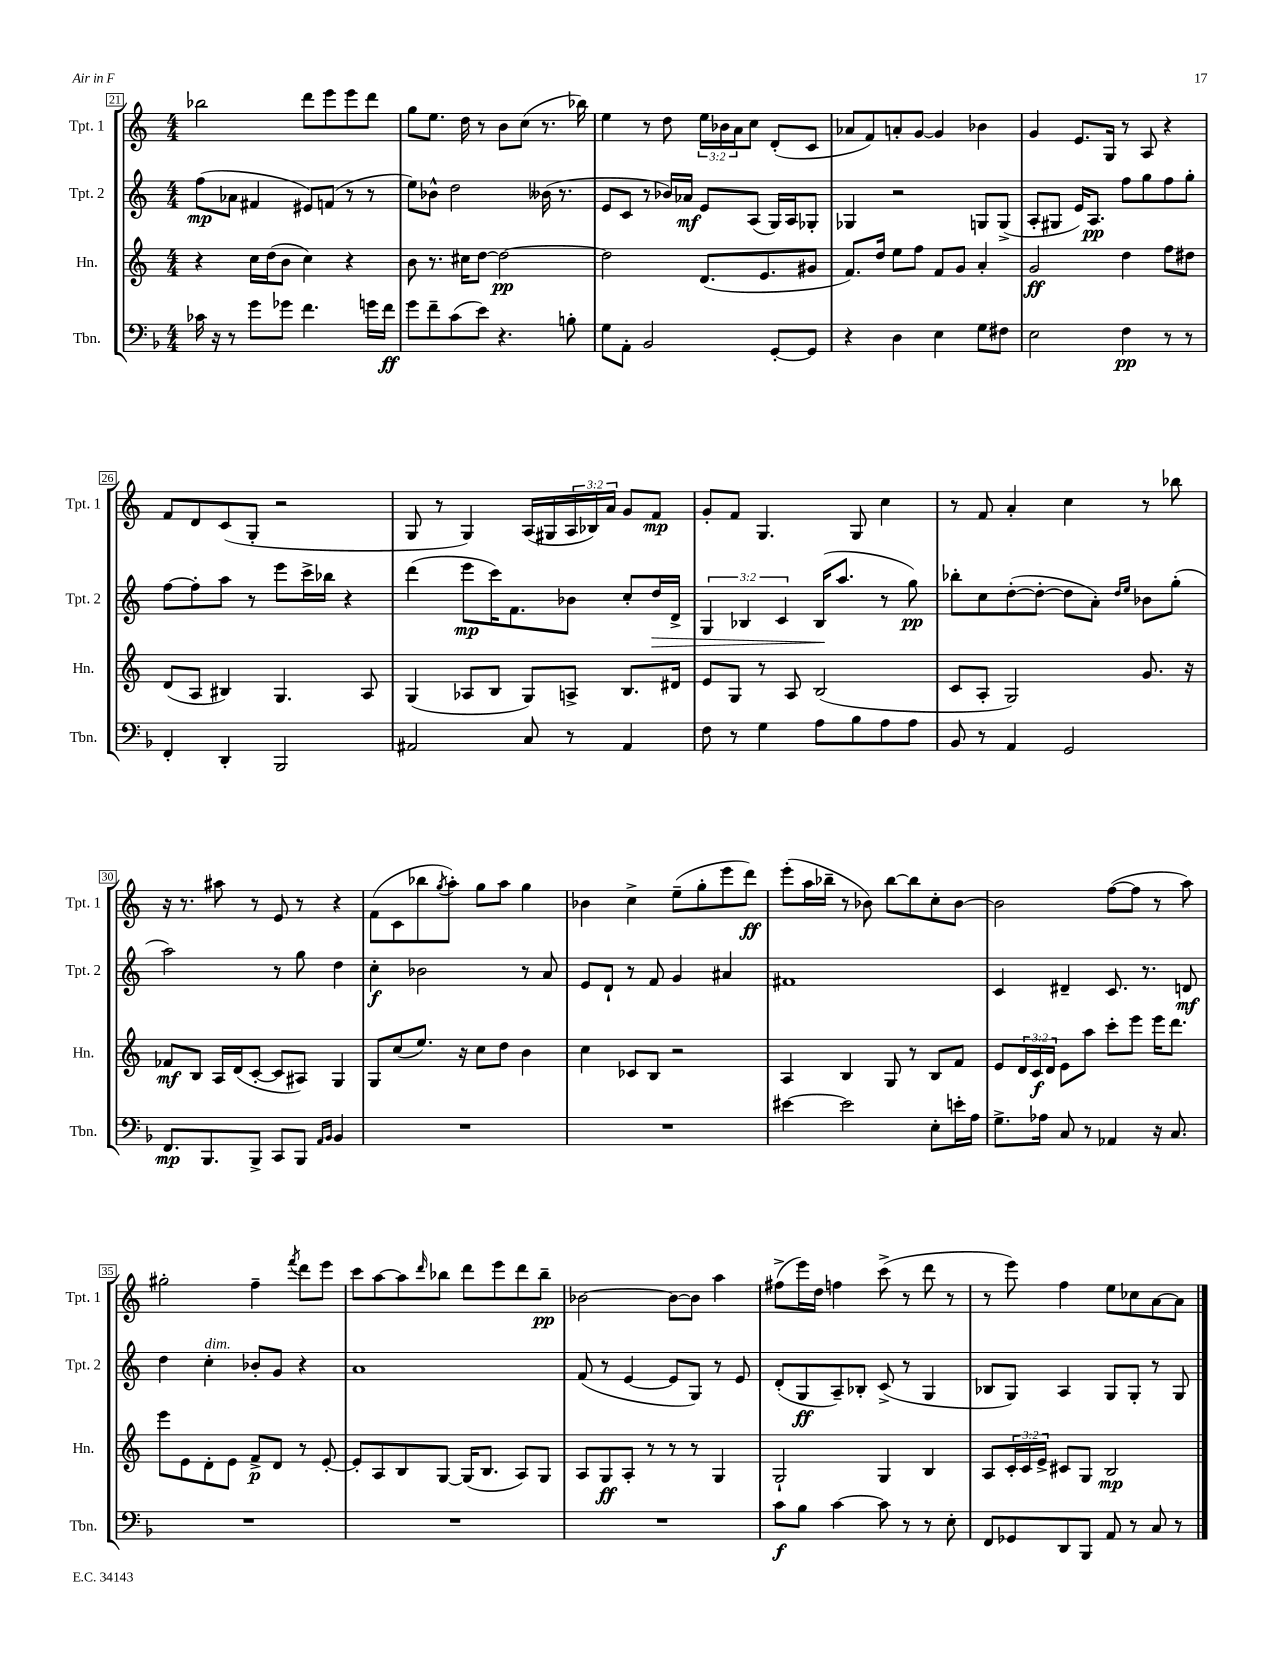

**kern	**kern	**kern	**kern
*staff4	*staff3	*staff2	*staff1
*clefF4	*clefG2	*clefG2	*clefG2
*k[b-]	*k[]	*k[]	*k[]
*M4/4	*M4/4	*M4/4	*M4/4
16c-	4r	(8ff	2bb-
16r	.	.	.
8r	.	8a-	.
8g	16cc	4f#	.
.	(16dd	.	.
8g-	8b	.	.
4.f	4cc)	8e#)	8ddd
.	.	(8f	8eee
.	4r	8r	8eee
16g	.	8r	8ddd
16f	.	.	.
=	=	=	=
8g	8b	8ee)	8gg
8f~	8.r	8b-^^	8.ee
(8c	.	2dd	.
.	16cc#	.	16dd
8e)	[8dd	.	8r
4.r	2dd_	.	8b
.	.	.	(8cc
.	.	(16b--	8.r
.	.	8.r	.
8B'	.	.	.
.	.	.	16bb-)
=	=	=	=
8G	2dd]	8e	4ee
8AA'	.	8c	.
2BB-	.	8r	8r
.	.	16b-)	8dd
.	.	16a-	.
.	(8.d	8e	24ee
.	.	.	24b-
.	.	.	24a
.	.	(8A	8cc
.	8.e	.	.
[8GG'	.	16G)	(8d'
.	.	16A	.
8GG]	8g#	8G-'	8c
=	=	=	=
4r	8.f)	4G-	8a-
.	.	.	8f)
.	16dd	.	.
4D	8ee	2r	8a'
.	8ff	.	[8g
4E	8f	.	4g]
.	8g	.	.
8G	4a'	8G	4b-
8F#	.	(8G^	.
=	=	=	=
2E	2g	8A'	4g
.	.	8G#	.
.	.	16e)	8.e
.	.	8.A	.
.	.	.	16G
4F	4dd	8ff	8r
.	.	8gg	8A
8r	8ff	8ff	4r
8r	8dd#	8gg'	.
=	=	=	=
4FF'	(8d	[8ff	8f
.	8A	8ff']	8d
4DD'	4B#)	8aa	(8c
.	.	8r	8G'
2BBB-	4.G	8eee	2r
.	.	16ccc^	.
.	.	16bb-	.
.	.	4r	.
.	8A	.	.
=	=	=	=
2AA#	(4G	(4ddd	8G
.	.	.	8r
.	8A-	8eee	4G)
.	8B	16ccc)	.
.	.	8.f	.
8C	8G)	.	(16A
.	.	.	16G#
8r	8A^	8b-	24A
.	.	.	24B-)
.	.	.	24a
4AA#	8.B	8cc'	8g
.	.	16dd	8f
.	16d#	16d^	.
=	=	=	=
8F	8e	6G	8g'
8r	8G	.	8f
.	.	6B-	.
4G	8r	.	4.G
.	.	6c	.
.	8A	.	.
8A	(2B	(16B-	.
.	.	8.aa	.
8B-	.	.	8G
8A	.	8r	4cc
8A	.	8gg)	.
=	=	=	=
8BB-	8c	8bb-'	8r
8r	8A'	8cc	8f
4AA	2G)	([8dd'	4a'
.	.	8dd'_	.
2GG	.	8dd]	4cc
.	.	8a')	.
.	.	16qqdd	.
.	.	16qqee	.
.	8.g	8b-	8r
.	.	(8gg'	8bb-
.	16r	.	.
=	=	=	=
8.FF	8f-	2aa)	16r
.	.	.	8.r
.	8B	.	.
8.BBB-	.	.	.
.	16A	.	8aa#
.	(16d	.	.
8BBB-^	[8c'	.	8r
8CC	8c]	8r	8e
8BBB-	8A#)	8gg	8r
16qqAA	.	.	.
16qqBB-	.	.	.
4BB-	4G	4dd	4r
=	=	=	=
1r	8G	4cc'	(8f
.	(8cc	.	8c
.	8.ee)	2b-	8bb-
.	.	.	8qgg
.	.	.	8aa')
.	16r	.	.
.	8cc	.	8gg
.	8dd	.	8aa
.	4b	8r	4gg
.	.	8a	.
=	=	=	=
1r	4cc	8e	4b-
.	.	8d`	.
.	8c-	8r	4cc^
.	8B	8f	.
.	2r	4g	(8ee~
.	.	.	8gg'
.	.	4a#	8eee
.	.	.	8ddd)
=	=	=	=
[4e#	4A	1f#	(8eee'
.	.	.	16aa
.	.	.	16bb-~
2e#]	4B	.	8r
.	.	.	8b-)
.	8G	.	[8bb-
.	8r	.	8bb-]
8E'	8B	.	8cc'
16e'	8f	.	[8b-
16A	.	.	.
=	=	=	=
8.G^	8e	4c	2b-]
.	24d	.	.
.	24c	.	.
16A-	.	.	.
.	24d	.	.
8C	8e	4d#~	.
8r	8aa	.	.
4AA-	8ccc'	8.c	([8ff
.	8eee	.	8ff]
.	.	8.r	.
16r	16eee	.	8r
8.C	8.ddd	.	.
.	.	8d	8aa)
=	=	=	=
1r	8eee	4dd	2gg#'
.	8e	.	.
.	8d'	4cc'	.
.	8e	.	.
.	8f^	8b-'	4ff~
.	8d	8g	.
.	.	.	8qfff
.	8r	4r	8ddd
.	[8e'	.	8eee
=	=	=	=
1r	8e']	1a	8ccc
.	8A	.	[8aa
.	8B	.	8aa]
.	.	.	16qqddd
.	[8G	.	8bb-
.	(16G]	.	8ddd
.	8.B	.	.
.	.	.	8eee
.	8A)	.	8ddd
.	8G	.	8bb-~
=	=	=	=
1r	8A	(8f	[2b-
.	8G	8r	.
.	8A'	[4e	.
.	8r	.	.
.	8r	8e]	8b-_
.	8r	8G)	8b-]
.	4G	8r	4aa
.	.	8e	.
=	=	=	=
8c	2G`	(8d'	(8ff#^
8B-	.	8G	16eee)
.	.	.	16dd
[4c	.	8A~)	4ff
.	.	8B-'	.
8c]	4G	(8c^	(8ccc^
8r	.	8r	8r
8r	4B	4G	8ddd
8E'	.	.	8r
=	=	=	=
8FF	8A	8B-	8r
8GG-	24c'	8G)	8eee)
.	24c	.	.
.	24e^	.	.
8DD	8c#	4A	4ff
8BBB-	8G	.	.
8AA	2B	8G	8ee
8r	.	8G'	8cc-
8C	.	8r	[8a
8r	.	8G	8a]
==	==	==	==
*-	*-	*-	*-
